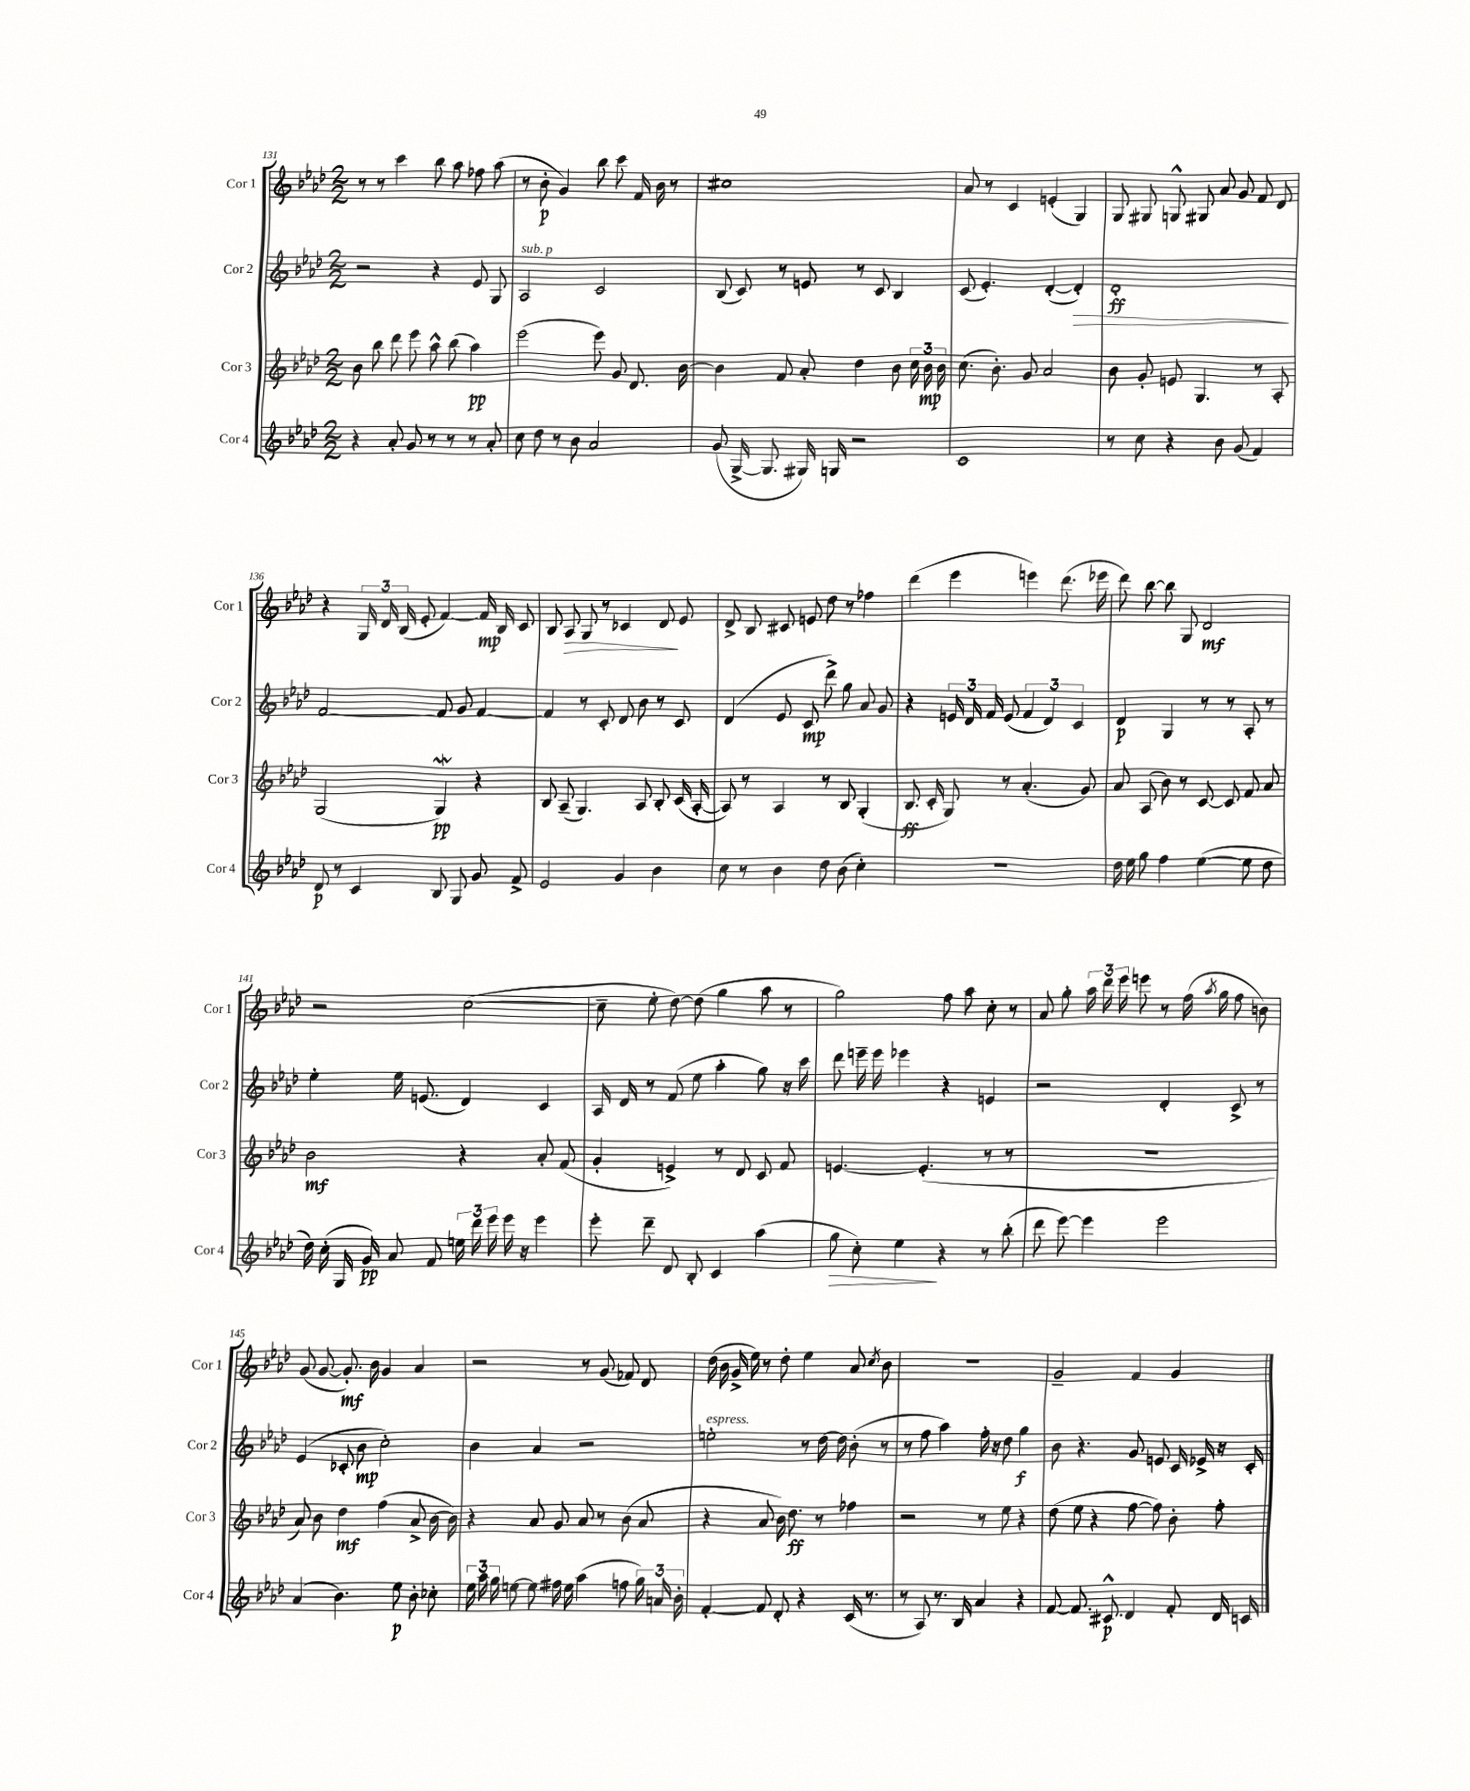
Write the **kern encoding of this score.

**kern	**dynam	**kern	**dynam	**kern	**dynam	**kern	**dynam
*part4	*part4	*part3	*part3	*part2	*part2	*part1	*part1
*staff4	*staff4	*staff3	*staff3	*staff2	*staff2	*staff1	*staff1
*I"Cor 4	*	*I"Cor 3	*	*I"Cor 2	*	*I"Cor 1	*
*I'Cor 4	*	*I'Cor 3	*	*I'Cor 2	*	*I'Cor 1	*
*clefG2	*	*clefG2	*	*clefG2	*	*clefG2	*
*k[b-e-a-d-]	*	*k[b-e-a-d-]	*	*k[b-e-a-d-]	*	*k[b-e-a-d-]	*
*M2/2	*	*M2/2	*	*M2/2	*	*M2/2	*
=131	=131	=131	=131	=131	=131	=131	=131
4r	.	8b-\	.	2r	.	8r	.
.	.	8bb-\	.	.	.	8r	.
8a-'/	.	8ddd-\	.	.	.	4ccc\	.
8g/	.	8eee-\	.	.	.	.	.
8r	.	8aa-^^\	.	4r	.	8bb-\	.
8r	.	(8bb-\	.	.	.	8aa-\	.
8r	.	4aa-\)	pp	8e-/	.	8ff-X\	.
8a-'/	.	.	.	8G/	.	(8aa-\	.
=132	=132	=132	=132	=132	=132	=132	=132
!	!	!	!	!LO:TX:a:i:t=sub. p	!	!	!
8cc\	.	(2eee-\	.	2A-/	.	8r	.
8dd-\	.	.	.	.	.	8b-'\	p
8r	.	.	.	.	.	4g/)	.
8b-\	.	.	.	.	.	.	.
2a-/	.	8eee-\)	.	2c/	.	8bb-\	.
.	.	8g/	.	.	.	8ccc\	.
.	.	8.d-/	.	.	.	16f/	.
.	.	.	.	.	.	16b-\	.
.	.	.	.	.	.	8r	.
.	.	[16b-\	.	.	.	.	.
=133	=133	=133	=133	=133	=133	=133	=133
(8g/	.	4b-\]	.	(8B-/	.	1cc#X	.
[16G^/	.	.	.	8c/)	.	.	.
8.G/]	.	.	.	.	.	.	.
.	.	8f/	.	8r	.	.	.
16G#X/)	.	8a-'/	.	8en/	.	.	.
16Gn/	.	.	.	.	.	.	.
2r	.	4dd-\	.	8r	.	.	.
.	.	.	.	8c/	.	.	.
.	.	8b-\	.	4B-/	.	.	.
.	.	24cc\	.	.	.	.	.
.	.	24b-\	mp	.	.	.	.
.	.	24b-\	.	.	.	.	.
=134	=134	=134	=134	=134	=134	=134	=134
1c	.	(8.cc\	.	(8c/	.	8a-/	.
.	.	.	.	4.e-'/)	.	8r	.
.	.	8.b-'\)	.	.	.	.	.
.	.	.	.	.	.	4c/	.
.	.	8g/	.	.	.	.	.
.	.	2a-/	.	([4d-'/	.	(4en'/	.
!	!	!	!	!	!LO:HP:b	!	!
.	.	.	.	4d-'/])	>	4G/)	.
=135	=135	=135	=135	=135	=135	=135	=135
8r	.	8b-\	.	1d-'	ff	8G/	.
8cc\	.	8g'/	.	.	.	8G#X/	.
4r	.	8en/	.	.	.	8Gn^^/	.
.	.	4.G/	.	.	.	8G#X/	.
8b-\	.	.	.	.	.	8a-/	.
(8g/	.	.	.	.	.	8g/	.
4f/)	.	8r	.	.	.	8f/	.
.	.	8A-'/	.	.	.	8d-/	.
.	.	.	.	.	]	.	.
!!LO:LB:g=z
=136	=136	=136	=136	=136	=136	=136	=136
8d-/	p	(2G/	.	[2f/	.	4r	.
8r	.	.	.	.	.	.	.
4c/	.	.	.	.	.	24G/	.
.	.	.	.	.	.	24d-/	.
.	.	.	.	.	.	(24B-/	.
.	.	.	.	.	.	8e-'/	.
8B-/	.	4GW/)	pp	8f/]	.	[4f/)	.
8G/	.	.	.	8g/	.	.	.
8g/	.	4r	.	[4f/	.	16f/]	mp
.	.	.	.	.	.	16B-/	.
8f^/	.	.	.	.	.	8c/	.
=137	=137	=137	=137	=137	=137	=137	=137
2e-/	.	8B-/	.	4f/]	.	8B-/	.
!	!	!	!	!	!	!	!LO:HP:b
.	.	(8A-~/	.	.	.	8A-/	>
.	.	4.G/)	.	8r	.	8G/	.
.	.	.	.	8c'/	.	8r	.
4g/	.	.	.	8d-/	.	4c-X/	.
.	.	8A-/	.	8b-\	.	.	.
4b-\	.	8B-'/	.	8r	.	8d-/	.
.	.	(16c/	.	8c/	.	8e-/	]
.	.	[16A-'/	.	.	.	.	.
=138	=138	=138	=138	=138	=138	=138	=138
8cc\	.	8A-/])	.	(4d-/	.	8d-^/	.
8r	.	8r	.	.	.	8B-/	.
4b-\	.	4A-/	.	8e-/	.	8c#X/	.
.	.	.	.	8c/	mp	8en/	.
8dd-\	.	8r	.	8ddd-^\)	.	8dd-\	.
(8b-\	.	8B-/	.	8gg\	.	8r	.
4cc'\)	.	(4G'/	.	8a-/	.	4ff-X\	.
.	.	.	.	8g/	.	.	.
=139	=139	=139	=139	=139	=139	=139	=139
1r	.	8.B-/	ff	4r	.	(4ddd-\	.
.	.	16c'/	.	.	.	.	.
.	.	8G/)	.	24en/	.	4eee-\	.
.	.	.	.	24d-/	.	.	.
.	.	.	.	24f/	.	.	.
.	.	8r	.	(8e/	.	.	.
.	.	(4.a-'/	.	6f/	.	4eeen\)	.
.	.	.	.	6d-/)	.	.	.
.	.	.	.	.	.	(8.ddd-\	.
.	.	.	.	6c/	.	.	.
.	.	8g/)	.	.	.	.	.
.	.	.	.	.	.	16eee-X\	.
=140	=140	=140	=140	=140	=140	=140	=140
16dd-\	.	8a-/	.	4d-/	p	8ddd-\)	.
16ee-\	.	.	.	.	.	.	.
8gg\	.	(8A-/	.	.	.	[8bb-\	.
4ff\	.	8b-\)	.	4G/	.	8bb-\]	.
.	.	8r	.	.	.	8G/	.
([4ee-\	.	[8c/	.	8r	.	2d-/	mf
.	.	8c/]	.	8r	.	.	.
8ee-\]	.	8f/	.	8A-'/	.	.	.
8dd-\	.	8a-/	.	8r	.	.	.
!!LO:LB:g=z
=141	=141	=141	=141	=141	=141	=141	=141
16dd-\)	.	2b-\	mf	4ee-'\	.	2r	.
(16cc'\	.	.	.	.	.	.	.
16G/	.	.	.	.	.	.	.
16g/)	pp	.	.	.	.	.	.
8a-/	.	.	.	16ee-\	.	.	.
.	.	.	.	(8.en/	.	.	.
8f/	.	.	.	.	.	.	.
24een\	.	4r	.	4d-/)	.	([2cc\	.
24ddd-\	.	.	.	.	.	.	.
24eee-\	.	.	.	.	.	.	.
16eee-\	.	.	.	.	.	.	.
16r	.	.	.	.	.	.	.
4eee-\	.	8a-'/	.	4c/	.	.	.
.	.	(8f/	.	.	.	.	.
=142	=142	=142	=142	=142	=142	=142	=142
8eee-'\	.	4g'/	.	16A-/	.	8cc~\]	.
.	.	.	.	16d-/	.	.	.
8ddd-~\	.	.	.	8r	.	8ee-'\	.
8d-/	.	4en^/)	.	(8f/	.	[8dd-\)	.
8B-'/	.	.	.	8ee-\	.	(8dd-\]	.
4c/	.	8r	.	4aa-'\	.	4gg\	.
.	.	8d-/	.	.	.	.	.
(4aa-\	.	8c/	.	8gg\)	.	8aa-\	.
.	.	8f/	.	16r	.	8r	.
.	.	.	.	16ccc\	.	.	.
=143	=143	=143	=143	=143	=143	=143	=143
!	!LO:HP:b	!	!	!	!	!	!
8gg\	>	[4.en/	.	8ddd-\	.	2gg\)	.
8cc'\)	.	.	.	16eeen~\	.	.	.
.	.	.	.	16eee\	.	.	.
4ee-\	.	.	.	4eee-X\	.	.	.
.	.	(4.e'/]	.	.	.	.	.
4r	]	.	.	4r	.	8ff\	.
.	.	.	.	.	.	8aa-\	.
8r	.	8r	.	4en/	.	8cc'\	.
(8bb-'\	.	8r	.	.	.	8r	.
=144	=144	=144	=144	=144	=144	=144	=144
8ddd-\	.	1r	.	2r	.	8a-/	.
[8eee-\)	.	.	.	.	.	8gg'\	.
4eee-\]	.	.	.	.	.	24aa-\	.
.	.	.	.	.	.	24ddd-\	.
.	.	.	.	.	.	24eee-\	.
.	.	.	.	.	.	8eeen\	.
2eee-\	.	.	.	4d-'/	.	8r	.
.	.	.	.	.	.	(16ff\	.
.	.	.	.	.	.	8qaa-/	.
.	.	.	.	.	.	16gg\	.
.	.	.	.	8c^/	.	8ff\	.
.	.	.	.	8r	.	8bn\)	.
!!LO:LB:g=z
=145	=145	=145	=145	=145	=145	=145	=145
(4a-/	.	8a-/)	.	(4e-/	.	(8g/	.
.	.	8b-\	.	.	.	[8g/	.
4.b-\)	.	4dd-\	mf	8c-X'/	.	8.g'/])	mf
.	.	.	.	8b-\	mp	.	.
.	.	.	.	.	.	16b-\	.
.	.	(4ff\	.	2cc'\)	.	4g/	.
8ee-\	p	.	.	.	.	.	.
8b-'\	.	8a-^/	.	.	.	4a-/	.
8cc-X'\	.	[16b-\	.	.	.	.	.
.	.	16b-\])	.	.	.	.	.
=146	=146	=146	=146	=146	=146	=146	=146
24ee-\	.	4r	.	4b-\	.	2r	.
24aa-\	.	.	.	.	.	.	.
24gg\	.	.	.	.	.	.	.
[8een\	.	.	.	.	.	.	.
8ee\]	.	8a-/	.	4a-/	.	.	.
16ff#X\	.	8g/	.	.	.	.	.
16ee\	.	.	.	.	.	.	.
(4aa-\	.	8a-/	.	2r	.	8r	.
.	.	8r	.	.	.	(8g/	.
8ffn\	.	(8b-\	.	.	.	8f-X/)	.
24gg\)	.	8a-/	.	.	.	8d-/	.
24an/	.	.	.	.	.	.	.
24b-'\	.	.	.	.	.	.	.
=147	=147	=147	=147	=147	=147	=147	=147
!	!	!	!	!LO:TX:a:i:t=espress.	!	!	!
[4f'/	.	4r	.	2een'\	.	(16dd-\	.
.	.	.	.	.	.	16b-\	.
.	.	.	.	.	.	16g^/	.
.	.	.	.	.	.	16ee-\)	.
8f/]	.	8a-/	.	.	.	8r	.
8d-'/	.	16b-\)	.	.	.	8dd-'\	.
.	.	8.dd-\	ff	.	.	.	.
4r	.	.	.	8r	.	4ee-\	.
.	.	8r	.	[16dd-\	.	.	.
.	.	.	.	16dd-\]	.	.	.
(16c/	.	4ff-X\	.	(8b-'\	.	8a-/	.
8.r	.	.	.	.	.	.	.
.	.	.	.	.	.	8qcc/	.
.	.	.	.	8r	.	8b-\	.
=148	=148	=148	=148	=148	=148	=148	=148
8r	.	2r	.	8r	.	1r	.
8A-/)	.	.	.	8ff\	.	.	.
8.r	.	.	.	4aa-\)	.	.	.
16B-/	.	.	.	.	.	.	.
4a-/	.	8r	.	16ff'\	.	.	.
.	.	.	.	16r	.	.	.
.	.	8ee-\	.	8dd-\	.	.	.
4r	.	4r	.	4gg\	f	.	.
=149	=149	=149	=149	=149	=149	=149	=149
[8f/	.	(8dd-\	.	8b-\	.	2g~/	.
8.f/]	.	8ee-\	.	4.r	.	.	.
.	.	4r	.	.	.	.	.
8.c#X^^/	p	.	.	.	.	.	.
4d-/	.	[8ff\	.	8g/	.	4f/	.
.	.	8ff\])	.	8en/	.	.	.
8f'/	.	8b-'\	.	16c/	.	4g/	.
.	.	.	.	16e-X^/	.	.	.
16d-/	.	8ff'\	.	16r	.	.	.
16cn/	.	.	.	16c'/	.	.	.
==	==	==	==	==	==	==	==
*-	*-	*-	*-	*-	*-	*-	*-
